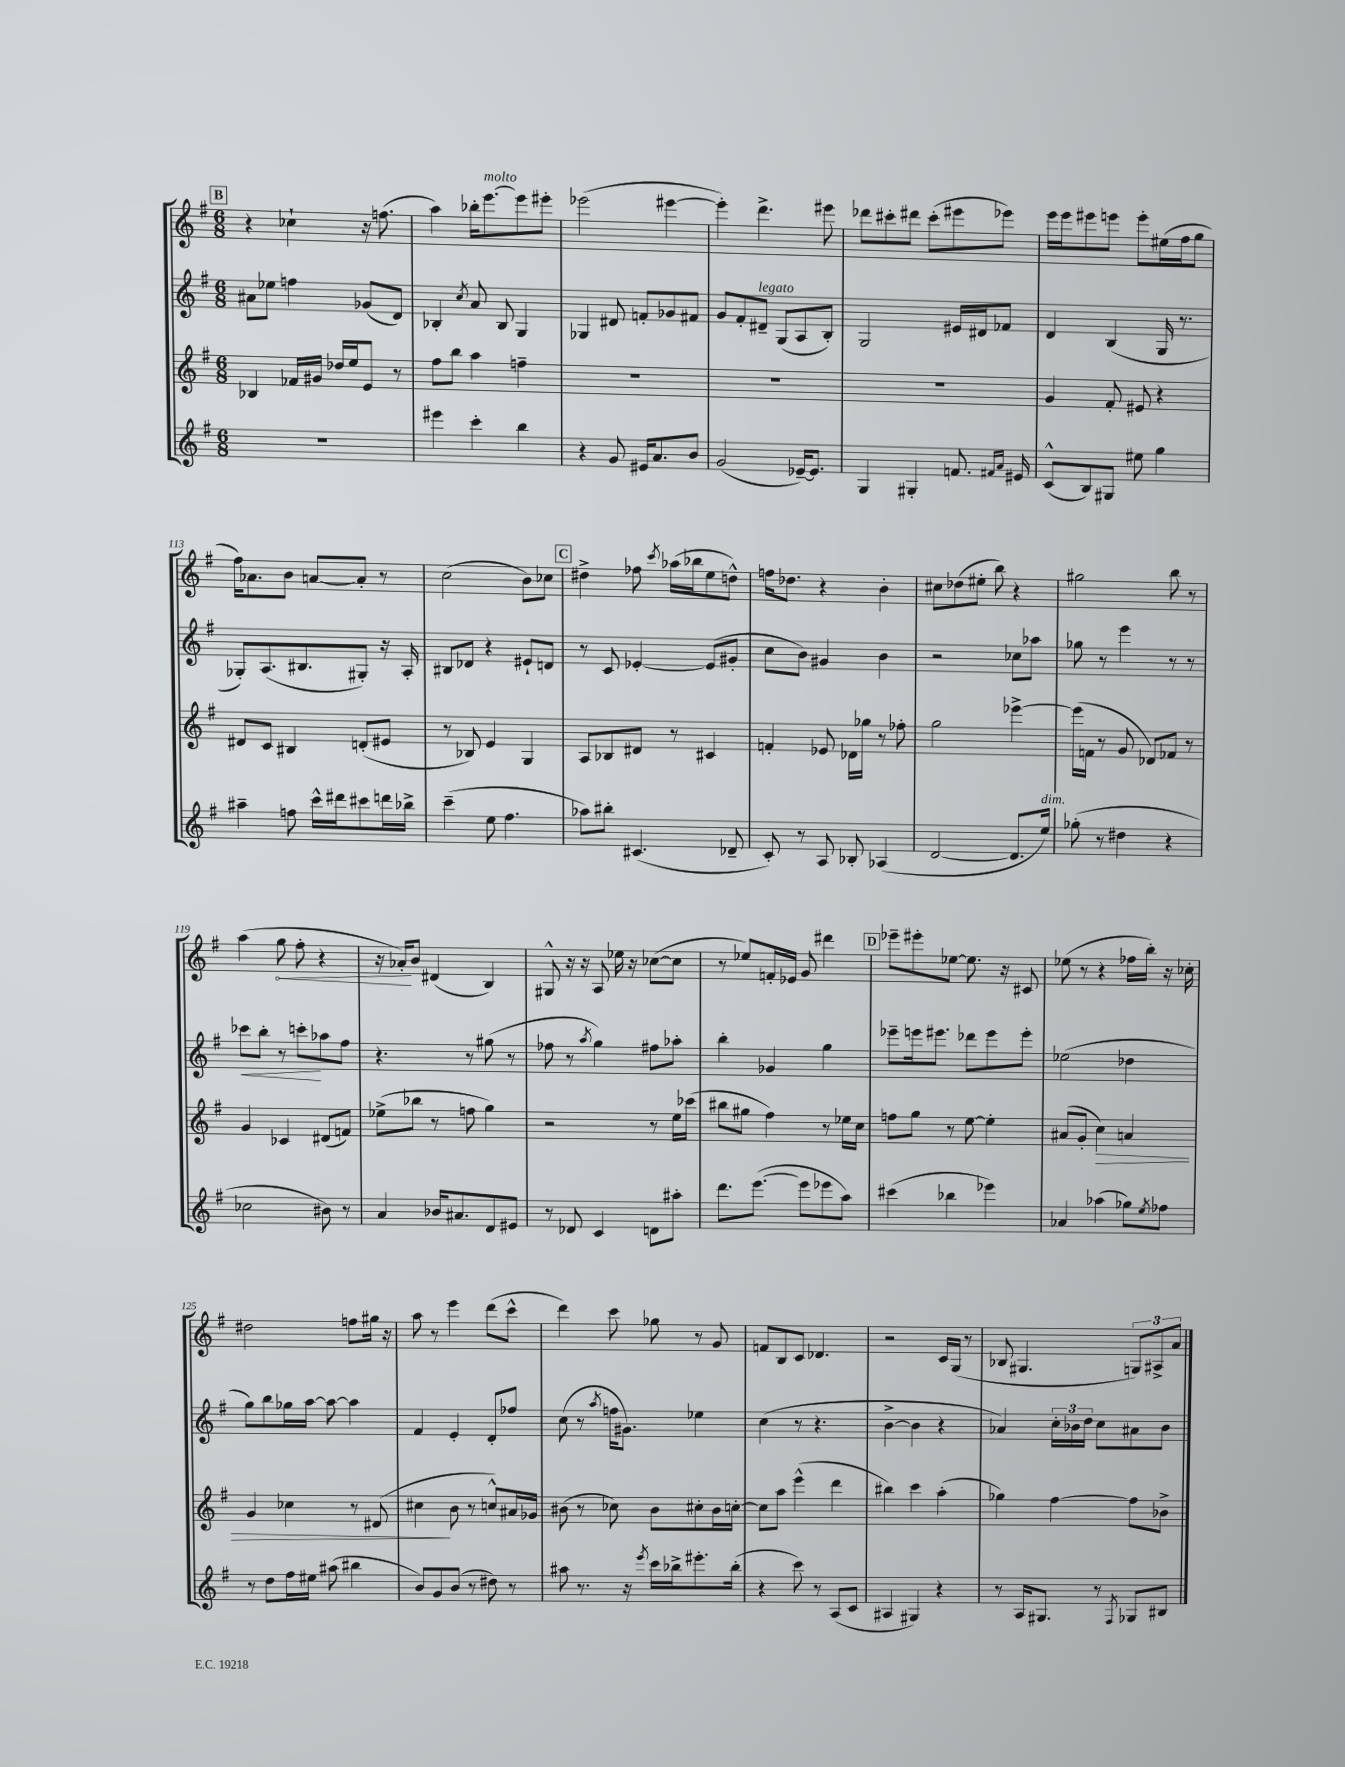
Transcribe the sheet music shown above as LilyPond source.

<<
\new StaffGroup <<
\new Staff = "s0" {
    \clef treble \key g \major \numericTimeSignature \time 6/8
    \mark \markup { \box "B" } r4 ces''4-! r16 f''8.( |
    a''4) bes''16-. e'''8.~^\markup { \italic "molto" } e'''8 eis'''8-. |
    ees'''2( eis'''4~ |
    eis'''4-.) d'''4.-> eis'''8 |
    des'''8 cis'''8-. dis'''8 cis'''8-.( eis'''8 ees'''8) |
    e'''16 e'''16 eis'''8 e'''8 e'''8-. eis''16( fis''16 g''8 |
    fis''16) aes'8. b'8 a'8~ a'8-. r8 |
    c''2( b'8) ces''8 |
    \mark \markup { \box "C" } dis''4-> fes''8 \acciaccatura { c'''8 } aes''16( bes''16 e''8 d''8-^) |
    f''16 des''8. r4 b'4-. |
    cis''8 des''8( eis''8-. b''8) r4 |
    gis''2 b''8 r8 |
    a''4( \once \override Hairpin.circled-tip = ##t g''8\< fis''8-. r4 |
    r16 aes'16-.\!) b'8 dis'4( b4) |
    gis8-^ r16 r16 a8 ees''16 r16 ces''8~( ces''8 |
    r8 ees''8) f'16-. ees'16 g'8 dis'''4 |
    \mark \markup { \box "D" } ees'''8-- eis'''8-. ees''8~ ees''8. r16 cis'8 |
    ees''8( r8 r4 fes''16 b''16-.) r16 ces''16-. |
    dis''2 f''8 gis''16 r16 |
    a''8 r8 e'''4 d'''8( c'''8-^ |
    d'''4) c'''8 ges''8 r8 g'8 |
    f'8 b8 c'8 des'4. |
    r2 c'16 g16( r8 |
    bes8 gis4. \tuplet 3/2 { g8) ais8-> a'8 } \bar "|." |
}
\new Staff = "s1" {
    \clef treble \key g \major \numericTimeSignature \time 6/8
    \mark \markup { \box "B" } ais'8 ees''8 f''4 ges'8( d'8) |
    bes4-. \acciaccatura { c''8 } a'8 bes8 g4 |
    ges4 dis'8 f'8-. ges'8 fis'8 |
    g'8 fis'8-. dis'8--^\markup { \italic "legato" } g8( a8 b8-.) |
    g2 eis'16 dis'16 fes'8 |
    d'4 b4( g16 r8. |
    ges8-.) a8.( bis8. gis8-.) r16 a16-. |
    bis8 des'8 r4 eis'8-! d'8 |
    \mark \markup { \box "C" } r8 c'8 ees'4~-. ees'8( gis'8-. |
    c''8 b'8) gis'4 b'4 |
    r2 ces''8 aes''8 |
    ges''8 r8 e'''4 r8 r8 |
    ces'''8\< b''8-. r8 c'''8-.\! aes''8 fis''8 |
    r4. r8 gis''8( r8 |
    fes''8 r8 \acciaccatura { a''8 } g''4) fis''8 aes''8-. |
    b''4-. ges'4 g''4 |
    \mark \markup { \box "D" } ees'''8-- e'''16 eis'''8. des'''8 eis'''8 eis'''8-. |
    ees''2( des''4 |
    g''8) b''8 ges''16 a''16~ a''8~ a''4 |
    fis'4 e'4-. d'8-. fes''8 |
    c''8( r8 \acciaccatura { a''8 } f''16 gis'8.) ees''4 |
    c''4( r8 r4. |
    b'4~-> b'4 r4 |
    aes'4) \tuplet 3/2 { c''16-. bes'16 d''16 } c''8 ais'8 bes'8 \bar "|." |
}
\new Staff = "s2" {
    \clef treble \key g \major \numericTimeSignature \time 6/8
    \mark \markup { \box "B" } bes4 fes'16 gis'16 des''16 e''16 e'8 r8 |
    fis''8 b''8 a''4 f''4-- |
    R2. |
    R2. |
    R2. |
    g'4 fis'8-. eis'8 r4 |
    dis'8 c'8 bis4 d'8-.( eis'8 |
    r8 bes8) e'4 g4 |
    \mark \markup { \box "C" } a8 bes8 dis'8 r8 cis'4 |
    f'4-. ees'8 des'16 ges''16 r8 fes''8-. |
    g''2 ees'''4~-> |
    ees'''16( f'16 r8 g'8 des'8) fes'8 r8 |
    g'4 ces'4 dis'8( f'8) |
    ees''8->( bes''8 r8 f''8 g''4) |
    r2 r8 e''16 ces'''16( |
    bis''8 gis''8 fis''4) r8 ees''16 c''16 |
    \mark \markup { \box "D" } f''8 g''8 r8 e''8~ e''4-. |
    ais'8( g'8-. c''4\>) a'4 |
    g'4 ces''4 r8 dis'8( |
    cis''4\! b'8 r8 c''8-^) ais'16 ges'16 |
    bis'8( r8 ces''8) bis'8 cis''8-. bis'16 c''16~-. |
    c''8 a''8 e'''4-^( d'''4 |
    bis''4) c'''4 a''4-.( |
    ges''4) fis''4~ fis''8 bes'8-> \bar "|." |
}
\new Staff = "s3" {
    \clef treble \key g \major \numericTimeSignature \time 6/8
    \mark \markup { \box "B" } R2. |
    eis'''4 c'''4-. b''4 |
    r4 g'8 eis'16 a'8. b'8 |
    g'2( ees'16~--) ees'8. |
    g4 gis4-. f'8. \grace { fis'16 a'16 } eis'16 |
    c'8-^( b8) gis8 eis''8 g''4 |
    ais''4-- f''8 c'''16-^ dis'''16 cis'''8 d'''16 bes''16-> |
    c'''4--( e''8 fis''4. |
    \mark \markup { \box "C" } aes''8) bis''8-. cis'4.( des'8-- |
    c'8-.) r8 a8 bes8-. aes4( |
    d'2~ d'8. e''16^\markup { \italic "dim." }) |
    ges''8-.( r8 dis''4 r4 |
    ces''2 bis'8) r8 |
    a'4 bes'16 ais'8. d'8 eis'8 |
    r8 des'8 c'4 d'8 ais''8-. |
    d'''8. e'''8.~( e'''8 ees'''8 a''8) |
    \mark \markup { \box "D" } cis'''4( bes''4 ees'''4) |
    aes'4 aes''4( ges''8) \acciaccatura { e''8 } fes''8 |
    r8 d''8 fis''16 eis''16 ais''8( bis''4 |
    b'8) g'8 b'8( r8 dis''8) r8 |
    ais''8 r8. r16 \acciaccatura { e'''8 } c'''16 bes''16-> eis'''8.-. bes''16-.( |
    r4 c'''8) r8 a8( c'8 |
    ais4 gis4) r4 |
    r8 a16 gis8. r8 \acciaccatura { fis8 } ges8 bis8 \bar "|." |
}
>>
>>
\layout { \context { \Score currentBarNumber = #107 } }
